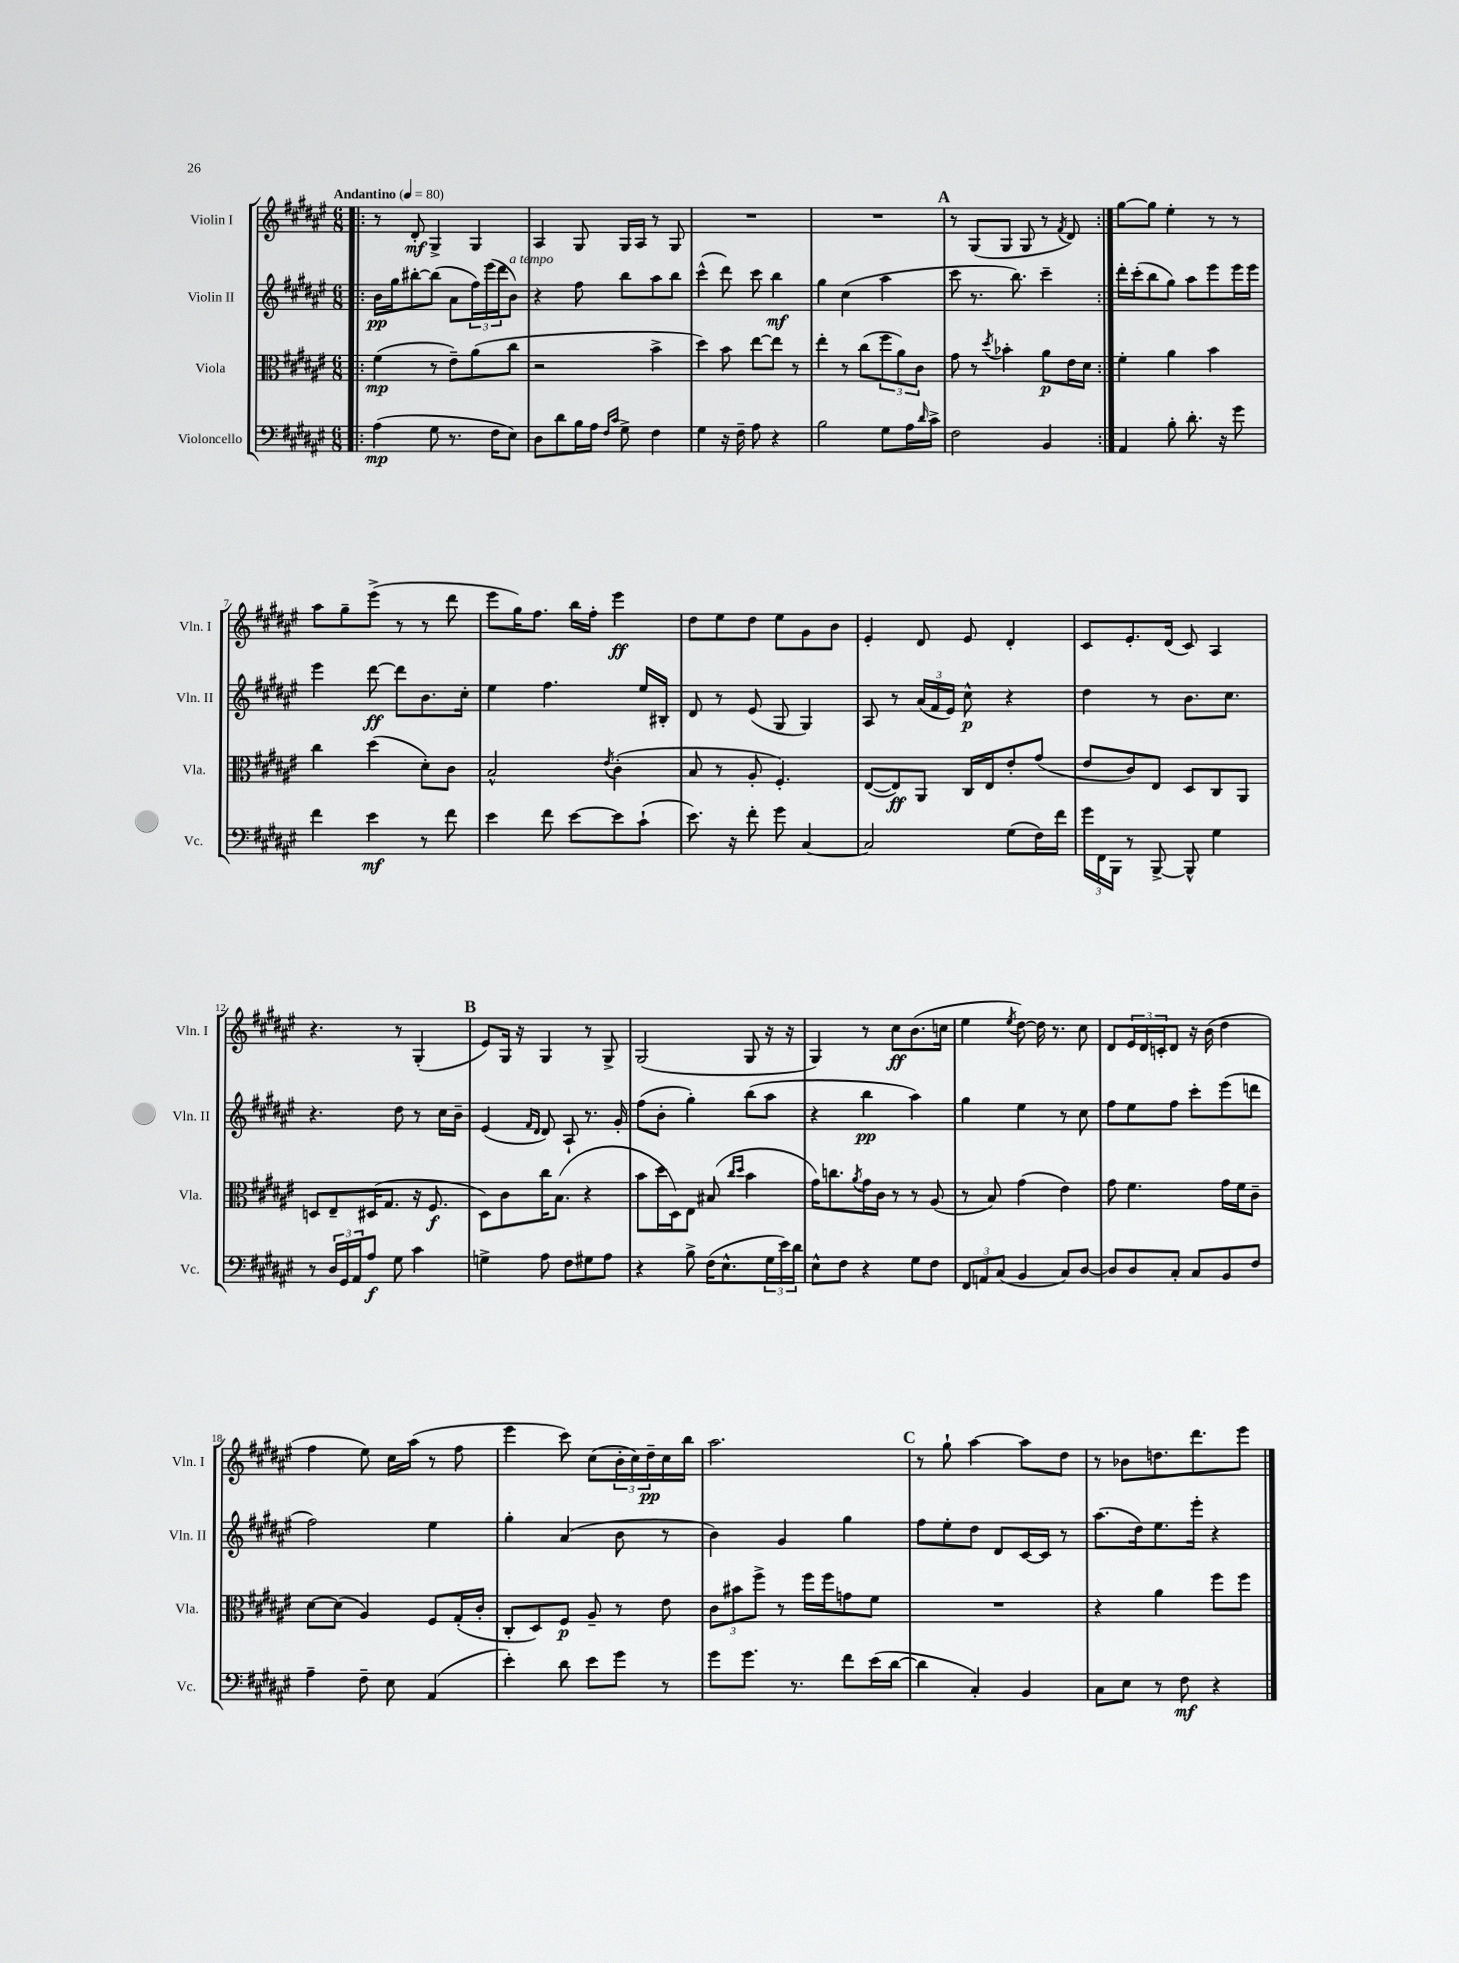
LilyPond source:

<<
\new StaffGroup <<
\new Staff = "s0" \with { instrumentName = "Violin I" shortInstrumentName = "Vln. I" } {
    \clef treble \key fis \major \numericTimeSignature \time 6/8 \tempo "Andantino" 4 = 80
    \repeat volta 2 { \bar ".|:" r8 dis'8-.\mf gis4-> gis4 |
    ais4 gis8 gis16 ais16 r8 gis8 |
    R2. |
    R2. |
    \mark \markup { \bold "A" } r8 gis8( gis8 gis8 r8 \acciaccatura { fis'8 } dis'8) | }
    gis''8~ gis''8 eis''4-. r8 r8 |
    ais''8 gis''8-- eis'''8->( r8 r8 dis'''8 |
    eis'''8 gis''16) fis''8. b''16 fis''16-. eis'''4\ff |
    dis''8 eis''8 dis''8 eis''8 gis'8 b'8 |
    eis'4-. dis'8 eis'8 dis'4-. |
    cis'8 eis'8.-. dis'16( cis'8) ais4 |
    r4. r8 gis4-.( |
    \mark \markup { \bold "B" } eis'8) gis16 r16 gis4 r8 gis8-> |
    gis2( gis8 r16 r16 |
    gis4) r8 cis''8\ff b'8.( c''16 |
    eis''4 \acciaccatura { eis''8 } dis''8~) dis''16 r8. cis''8 |
    dis'8 \tuplet 3/2 { eis'16 dis'16 c'16-. } dis'8 r16 b'16( dis''4 |
    fis''4 eis''8) cis''16 ais''16( r8 fis''8 |
    eis'''4 cis'''8) cis''8( \tuplet 3/2 { b'16-. cis''16) dis''16--\pp } cis''16 b''16 |
    ais''2. |
    \mark \markup { \bold "C" } r8 gis''8-! ais''4~ ais''8 dis''8 |
    r8 bes'8 d''8. dis'''8. eis'''8 \bar "|." |
}
\new Staff = "s1" \with { instrumentName = "Violin II" shortInstrumentName = "Vln. II" } {
    \clef treble \key fis \major \numericTimeSignature \time 6/8
    \repeat volta 2 { \bar ".|:" b'16\pp gis''16 bis''8~-. bis''8( ais'8 \tuplet 3/2 { fis''16) eis'''16( dis'''16 } b'8^\markup { \italic "a tempo" }) |
    r4 fis''8 b''8 ais''8 b''8 |
    cis'''4-^( dis'''8) cis'''8 b''4\mf |
    gis''4 cis''4( ais''4 |
    \mark \markup { \bold "A" } cis'''8 r8. b''8.) cis'''4-- | }
    dis'''16-. cis'''16-.( b''8 gis''8) ais''8 eis'''8 eis'''16 eis'''16 |
    eis'''4 dis'''8~\ff dis'''8 b'8. cis''16-. |
    eis''4 fis''4. eis''16 bis16-. |
    dis'8 r8 eis'8( gis8 gis4) |
    ais8 r8 \tuplet 3/2 { ais'16( fis'16 eis'16) } cis''8-^\p r4 |
    dis''4 r8 b'8. cis''8. |
    r4. dis''8 r8 cis''16 b'16-- |
    \mark \markup { \bold "B" } eis'4( \grace { fis'16 dis'16 } dis'8) ais8-! r8. gis'16-. |
    fis''8( b'8-. gis''4-.) b''8( ais''8 |
    r4 b''4\pp ais''4) |
    gis''4 eis''4 r8 cis''8 |
    fis''8 eis''8 fis''8 cis'''8-. eis'''8( d'''8 |
    fis''2) eis''4 |
    gis''4-. ais'4( b'8 r8 |
    b'4) gis'4 gis''4 |
    \mark \markup { \bold "C" } fis''8 eis''8-. dis''8 dis'8 cis'16~ cis'16 r8 |
    ais''8.( dis''16) eis''8. eis'''16-. r4 \bar "|." |
}
\new Staff = "s2" \with { instrumentName = "Viola" shortInstrumentName = "Vla." } {
    \clef alto \key fis \major \numericTimeSignature \time 6/8
    \repeat volta 2 { \bar ".|:" fis'4\mp( r8 eis'8--) ais'8( cis''8 |
    r2 b'4-> |
    dis''4) b'8 eis''8~ eis''8 r8 |
    eis''4-. r8 cis''8( \tuplet 3/2 { fis''8 ais'8) cis'8 } |
    \mark \markup { \bold "A" } gis'8 r8 \acciaccatura { dis''8 } bes'4-. ais'8\p eis'16 dis'16 | }
    fis'4-. ais'4 b'4 |
    cis''4 dis''4( dis'8-.) cis'8 |
    b2-^ \acciaccatura { eis'8 } cis'4-.( |
    b8 r8 ais8-. fis4.-.) |
    eis8~( eis8\ff) ais,8 cis16 eis16 eis'8-. gis'8( |
    eis'8 cis'8) eis8 dis8 cis8 ais,8 |
    d8 eis8-- dis16( gis8. r16 fis8.\f |
    \mark \markup { \bold "B" } dis8) cis'8 cis''16 b8.( r4 |
    b'8 dis''16 dis16) eis8 bis8( \grace { cis''16 dis''16 } b'4 |
    gis'16) c''8. \acciaccatura { ais'8 } gis'16 cis'16 r8 r8 ais8( |
    r8 b8) gis'4( eis'4) |
    gis'8 fis'4. gis'16 fis'16 cis'8-- |
    dis'8~ dis'8( ais4) fis8 gis16-.( cis'16-. |
    cis8-. dis8) fis8\p ais8-- r8 eis'8 |
    \tuplet 3/2 { cis'8 bis'8 fis''8-> } r8 fis''16 fis''16 g'8 fis'8 |
    \mark \markup { \bold "C" } R2. |
    r4 ais'4 fis''8 fis''8 \bar "|." |
}
\new Staff = "s3" \with { instrumentName = "Violoncello" shortInstrumentName = "Vc." } {
    \clef bass \key fis \major \numericTimeSignature \time 6/8
    \repeat volta 2 { \bar ".|:" ais4\mp( gis8 r8. fis16 eis8) |
    dis8 dis'8 b16 ais16 \grace { fis16 cis'16 } gis8-> fis4 |
    gis4 r16 fis16-- ais8 r4 |
    b2 gis8 ais16 \grace { dis'16 } cis'16-> |
    \mark \markup { \bold "A" } fis2 b,4 | }
    ais,4 b8-. dis'8.-. r16 gis'8 |
    fis'4 eis'4\mf r8 fis'8 |
    eis'4 fis'8 eis'8~ eis'8 cis'8-!( |
    eis'8.) r16 fis'8-. gis'8 cis4~ |
    cis2 gis8( fis16) fis'16 |
    \tuplet 3/2 { gis'16 fis,16 b,,16 } r8 b,,8~-> b,,8-^ gis4 |
    r8 \tuplet 3/2 { dis16 gis,16 ais,16 } ais8\f gis8 cis'4 |
    \mark \markup { \bold "B" } g4-> ais8 fis8 gis8 ais8 |
    r4 b8-> fis16( eis8.-^ \tuplet 3/2 { gis16 eis'16) dis'16 } |
    eis8-^ fis8 r4 gis8 fis8 |
    \tuplet 3/2 { fis,8 a,8 cis8( } b,4 cis8) dis8~ |
    dis8 dis8 cis8-. cis8 b,8 fis8 |
    ais4-- fis8-- eis8 ais,4( |
    eis'4-.) dis'8 eis'8 gis'8 r8 |
    gis'8 gis'8. r8. fis'8 eis'16( dis'16~ |
    \mark \markup { \bold "C" } dis'4 cis4-.) b,4 |
    cis8 eis8 r8 fis8\mf r4 \bar "|." |
}
>>
>>
